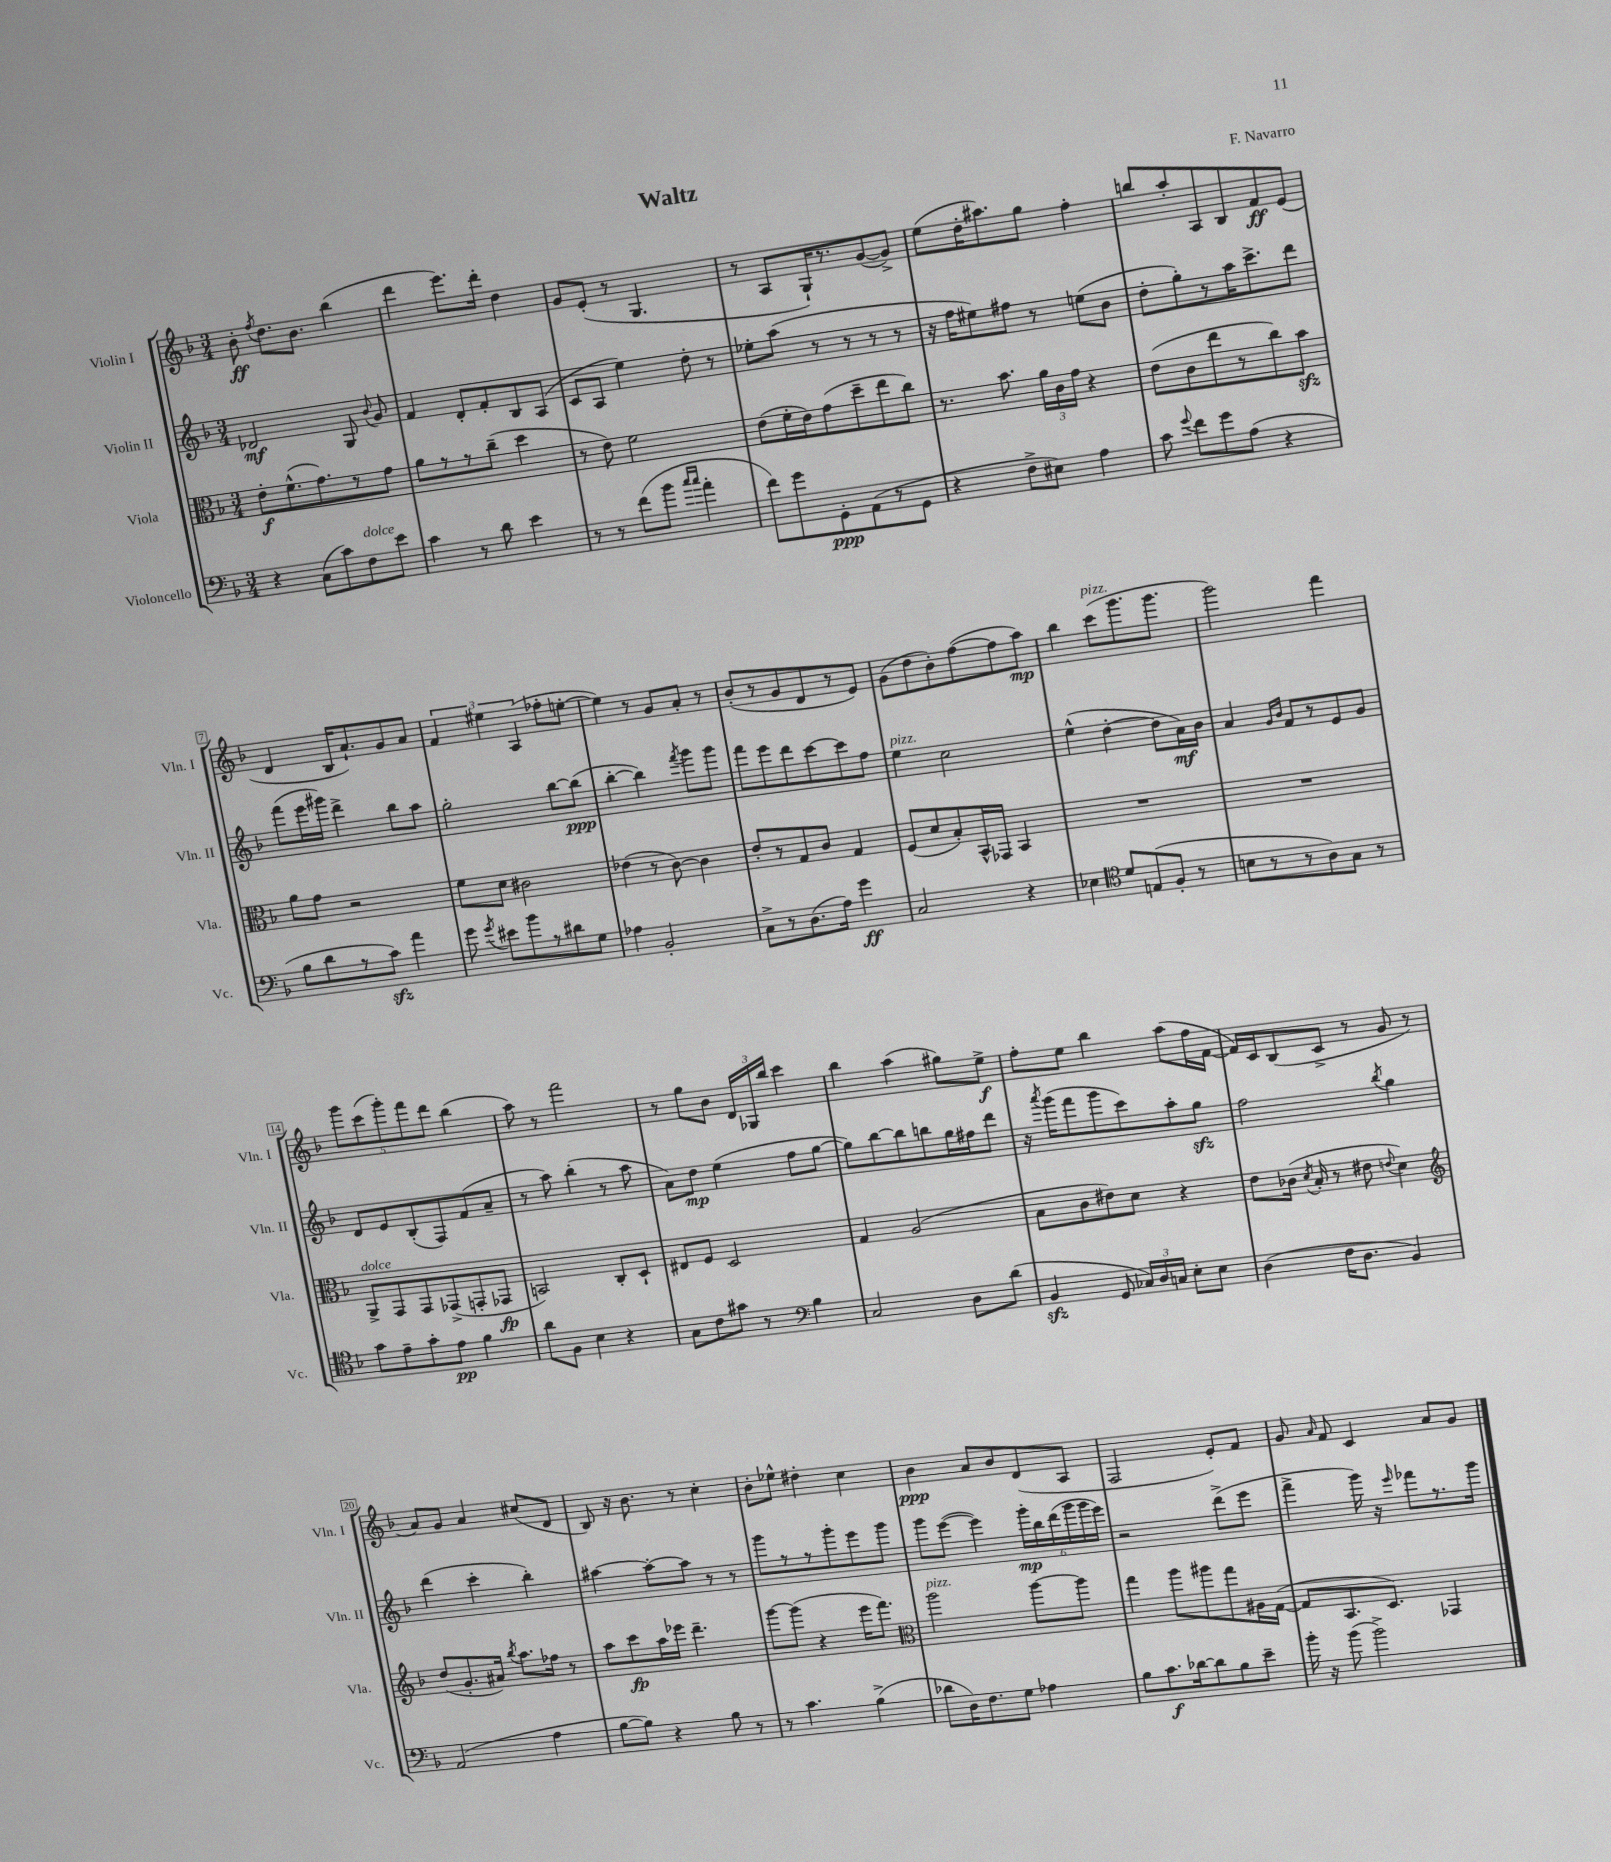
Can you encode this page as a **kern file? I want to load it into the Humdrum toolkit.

**kern	**kern	**kern	**kern
*staff4	*staff3	*staff2	*staff1
*clefF4	*clefC3	*clefG2	*clefG2
*k[b-]	*k[b-]	*k[b-]	*k[b-]
*M3/4	*M3/4	*M3/4	*M3/4
4r	8e'	2d-	8b-'
.	.	.	8qff
.	(8.f^^	.	8.dd
(8C	.	.	.
.	8.g)	.	8.b-
8c)	.	.	.
8F	8r	8G	(4bb-
.	.	8qqb-	.
8e	8g	8g	.
=	=	=	=
4c	8a	4f	4ddd
.	8r	.	.
8r	8r	8d'	8.eee)
8d	(8cc~	8f'	.
.	.	.	16ddd'
4e	4dd	8B-	4dd
.	.	(8A	.
=	=	=	=
8r	8r	8c	8g
8r	8e)	8A	(8e'
(8f	2f	4ee)	8r
8b-	.	.	4.G
16qqcc	.	.	.
16qqcc	.	.	.
4a'	.	8dd'	.
.	.	8r	.
=	=	=	=
8f)	(8e	8ee-'	8r
8g	16f'	(8aa	8A
.	16e)	.	.
8GG'	(8g	8r	16G`)
.	.	.	8.r
(8AA	8dd~	8r	.
8r	8ee	8r	([8g
8GG	8cc)	8r	8g^])
=	=	=	=
4r	8.r	16r	(8ee
.	.	16ff	.
.	.	8ee#)	16dd'
.	8.b-	.	8.aa#)
8F^	.	8ff#	.
8E#)	24a	8r	8gg
.	24c	.	.
.	24g	.	.
4A	4r	(8ee	4ff'
.	.	8b-	.
=	=	=	=
8c	(8e	8dd'	8bb
8qqg	.	.	.
8f	8c	8gg')	8aa'
8g	8ee	8r	8A
(8A	8r	16aa	8B-
.	.	8.ccc^	.
4r	8cc)	.	8f
.	8b-	8ddd	(8e
=	=	=	=
8B-	8a	(8fff	4d
8d	8g	16eee	.
.	.	16ggg#)	.
8r	2r	4ddd^	16B-
.	.	.	8.a`)
8c)	.	.	.
4a	.	8bb-	8g
.	.	8aa	8a
=	=	=	=
8g	8f	2gg'	6f
8qg	.	.	.
8e#	8d	.	.
.	.	.	6ee#
8b-	2c#	.	.
.	.	.	(6A
8r	.	.	.
8d#	.	[8bb-	8ff-'
8G	.	(8bb-]	[8ee'
=	=	=	=
4A-	(4e-	[4bb-'	4ee])
2BB-'	8r	4bb-])	8r
.	[8c)	.	8g
.	.	8qfff	.
.	4c]	8ggg	8a'
.	.	8ggg	8r
=	=	=	=
8C^	8e'	8fff	(8b-'
8r	8r	8eee	8r
(8.D	8G	8ddd	8g
.	8c	[8ccc	8d
16A)	.	.	.
4g	4G	8ccc]	8r
.	.	8ff	8e)
=	=	=	=
2C	(8F	4ee	(8g
.	8d	.	8dd
.	8B-')	2cc	8b-')
.	16BB-^^	.	([8ff
.	16GG-	.	.
4r	4BB-	.	8ff]
.	.	.	8aa)
=	=	=	=
4E-	2.r	(4ee^^	4bb-
*clefC4	*	*	*
8d	.	[4dd'	(8ccc
(8E	.	.	8.ggg
8F'	.	8dd]	.
.	.	.	8.ggg
8r	.	16a)	.
.	.	16b-	.
=	=	=	=
8B	2.r	4a	2ggg)
8r	.	.	.
.	.	16qqg	.
.	.	16qqb-	.
8r	.	8f	.
8A)	.	8r	.
8G	.	8e	4fff
8r	.	8g	.
=	=	=	=
8g	8AA^	8d	10ggg
.	.	.	(10ccc
8e~	8GG	8e	.
.	.	.	10ggg')
8g'	8GG	(8B-'	.
.	.	.	10fff
8e	(8GG-^	8F)	.
.	.	.	10ddd
4f	8GG'	(8f	(4bb-
.	8GG-	8a~	.
=	=	=	=
8a	2BB)	8r	8aa)
8F	.	8aa)	8r
4B-	.	(4bb-'	2fff
4r	8C'	8r	.
.	8D`	8aa	.
=	=	=	=
8G	8E#	8a)	8r
8c	8F	8dd	8gg
8g#	2D	(4ee	8b-
8r	.	.	24d
.	.	.	24G-
.	.	.	24bb-
*clefF4	*	*	*
4B-	.	8ff	4ccc
.	.	[8gg	.
=	=	=	=
2C	4G	8gg])	4bb-
.	.	[8bb-	.
.	(2A	8bb-]	(4aa
.	.	8bb	.
8D	.	16gg	8gg#)
.	.	16ff#	.
(8d	.	8ddd	8ee^
=	=	=	=
4BB-	8B-	16r	8ff'
.	.	8qaaa	.
.	.	(16ggg	.
.	8c	8fff	8ee
8GG	8e#)	8ggg	4bb-
24C-)	8d	8ccc)	.
24D	.	.	.
24C	.	.	.
8E'	4r	8aa'	(8aa
8E	.	8gg	16ff
.	.	.	[16f
=	=	=	=
(4D	8e	2ff	16f])
.	.	.	16c
.	(16c-	.	(8B-
.	8qd	.	.
.	16B-'	.	.
16F	8r	.	8c^
8.D	.	.	.
.	8e#	.	8r
.	8qqe	8qbb-	.
4BB-)	4d)	4gg	8g
.	.	.	8r
=	=	=	=
*	*clefG2	*	*
(2AA	(8dd	(4ddd	8a)
.	8.g'	.	8g
.	.	4ccc'	4a
.	16a#)	.	.
.	8qbb-	.	.
.	8.aa	.	.
4A	.	4bb-')	(8cc#
.	16ff-	.	.
.	8r	.	8d
=	=	=	=
[8B-	8aa	[4aa#	8B-)
8B-])	8ccc	.	16r
.	.	.	8.b-
4r	16aa	8aa#'_	.
.	16eee-	.	.
.	4.ddd~	8aa#]	8r
8B-	.	8r	4cc'
8r	.	8r	.
=	=	=	=
8r	[8ggg	8ggg	8b-'
4.c	(8ggg]	8r	8ee-^^
.	4r	8r	4dd#'
.	.	8ggg'	.
(4B-^	16eee	8eee	4cc
.	8.fff)	.	.
.	.	8ggg	.
=	=	=	=
*	*clefC3	*	*
8d-	2aa	8ggg	4b-
16D)	.	([8eee	.
8.F	.	.	.
.	.	4eee])	8a
8G	.	.	8b-
4A-	[8aa	24ggg'	(8d
.	.	24bb-	.
.	.	(24ddd	.
.	8aa]	24ggg	8A
.	.	24ggg	.
.	.	24eee)	.
=	=	=	=
8B-	4gg	2r	2F
8.c	.	.	.
.	8aa	.	.
[16d-	.	.	.
8d-]	8aa#	.	.
8B-	8gg	(8ddd^	8e')
8e~	16A#	8eee	8f
.	([16G	.	.
=	=	=	=
16b-'	8G]	4fff^	8g
16r	.	.	.
.	.	.	16qqa
(8b-	8.BB-	.	8f
2b-^)	.	16ggg)	4c
.	8.D)	16r	.
.	.	16qqeee	.
.	.	8fff-	.
.	4GG-	8.r	8a
.	.	.	8g
.	.	16ggg	.
==	==	==	==
*-	*-	*-	*-
